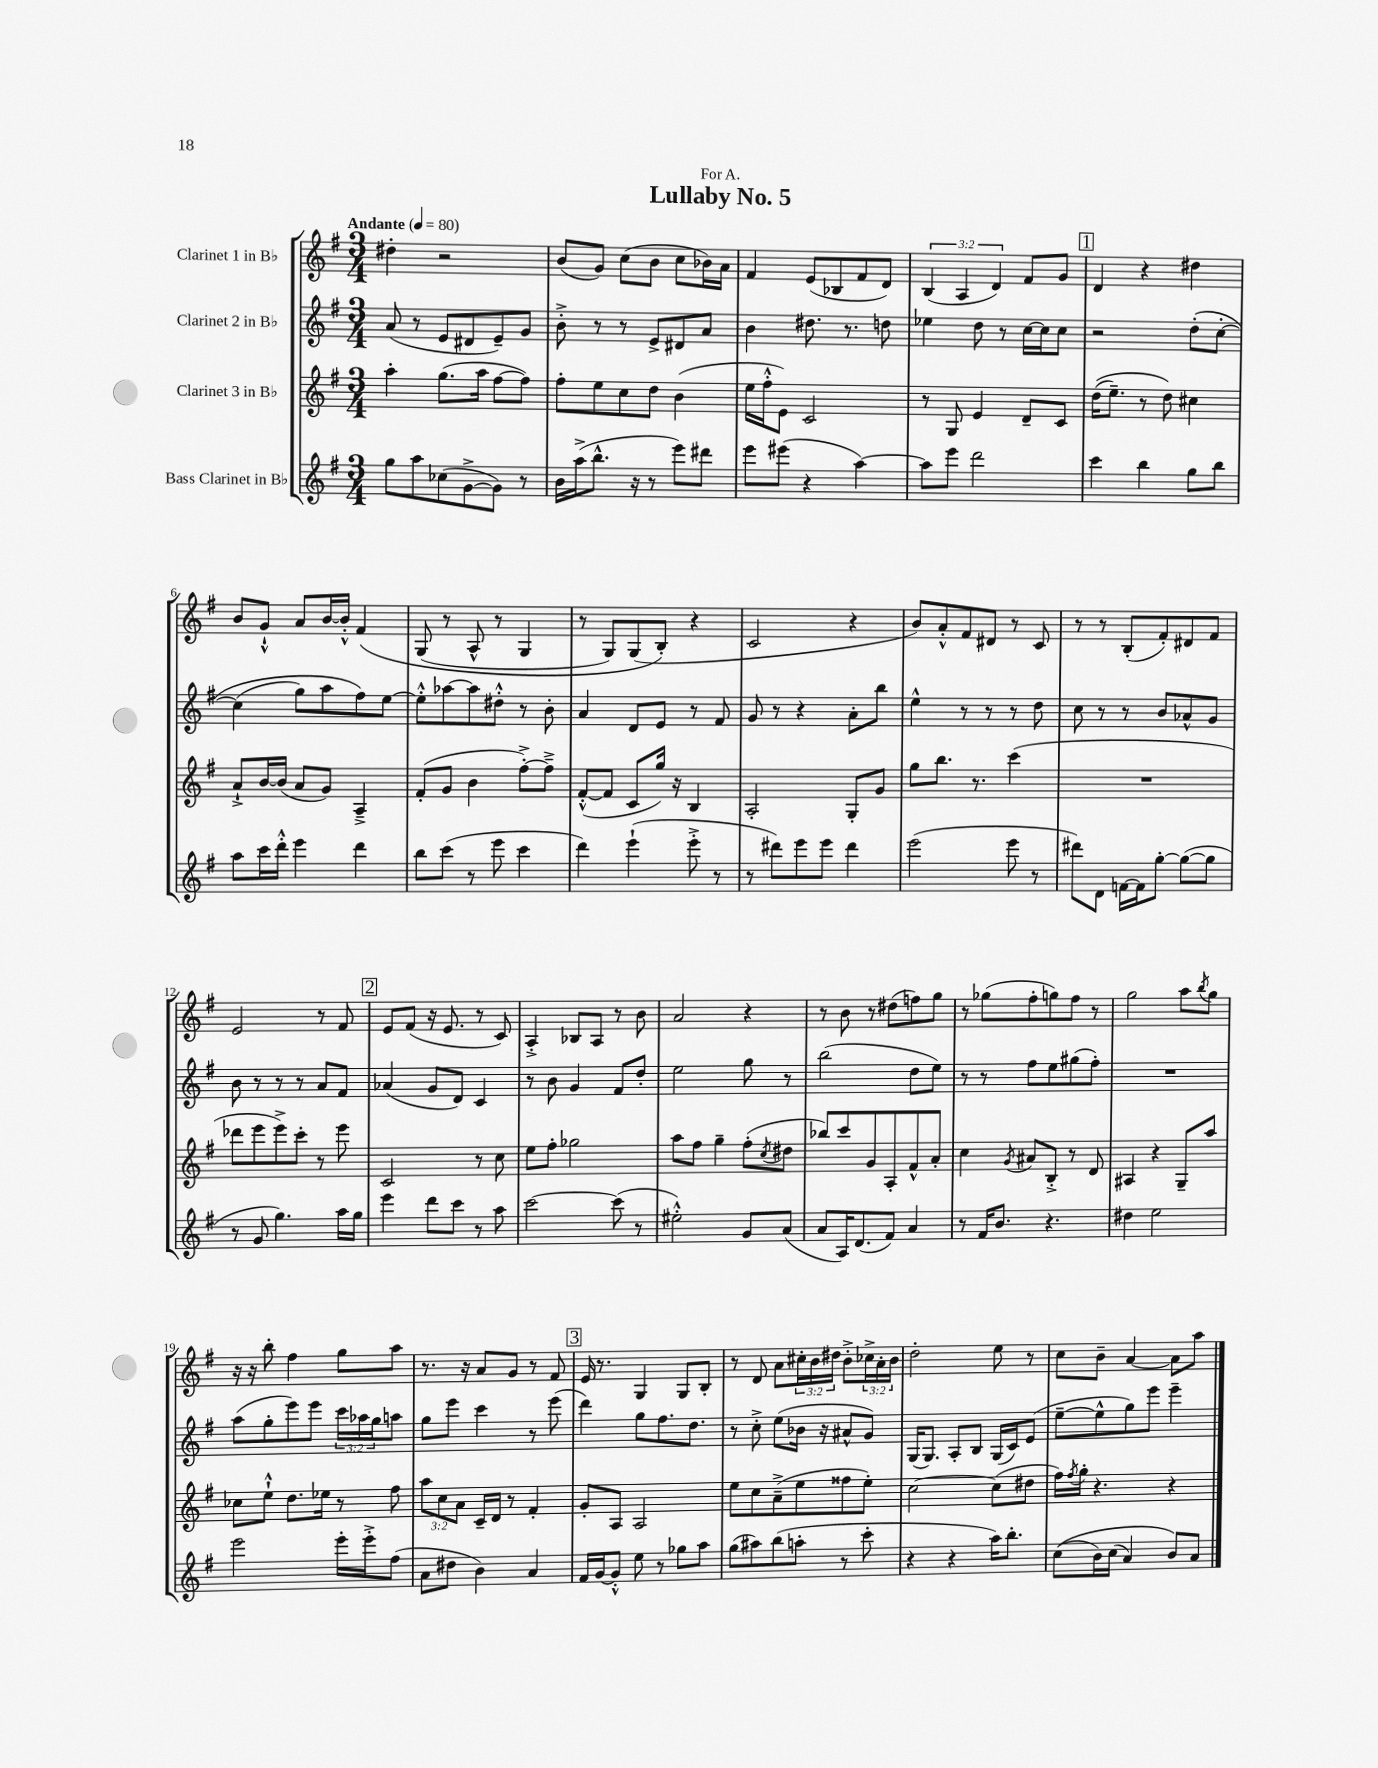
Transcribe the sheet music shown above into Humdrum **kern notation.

**kern	**kern	**kern	**kern
*staff4	*staff3	*staff2	*staff1
*clefG2	*clefG2	*clefG2	*clefG2
*k[f#]	*k[f#]	*k[f#]	*k[f#]
*M3/4	*M3/4	*M3/4	*M3/4
*MM80	*MM80	*MM80	*MM80
8gg\L	4aa'\	(8a/	4dd#'\
8aa\	.	8r	.
(8cc-\	(8.gg\L	8e/L	2r
[8g^\	.	8d#/	.
.	16aa\Jk	.	.
8g\]J)	[8ff#\L	8e~/)	.
8r	8ff#\]J)	8g/J	.
=	=	=	=
16b\LL	8ff#'\L	8b'^\	(8b/L
(16aa^\J	.	.	.
8.bb^^\J	8ee\	8r	8g/J)
.	8cc\	8r	(8cc\L
16r	.	.	.
8r	8dd\J	8e^/L	8b\J
8eee\L)	(4b\	8d#/	8cc\L
8ddd#\J	.	8a/J	16b-\L)
.	.	.	16a\JJ
=	=	=	=
8eee\L	16ee\LL	4b\	4f#/
.	16ff#'^^\J	.	.
(8eee#\J	8e\J)	.	.
4r	2c/	8.dd#\	(8e/L
.	.	.	8B-/
.	.	8.r	.
[4aa\)	.	.	8f#/
.	.	8dd\	8d/J)
=	=	=	=
8aa\]L	8r	4ee-\	(6B/
8eee\J	8G/	.	.
.	.	.	6A/
2ddd\	4e/	8dd\	.
.	.	.	6d/)
.	.	8r	.
.	8d~/L	[16cc\LL	8f#/L
.	.	16cc\]J	.
.	8c/J	8cc\J	8g/J
=	=	=	=
4ccc\	&((16dd\LK	2r	4d/
.	8.ee~\J)	.	.
4bb\	8r	.	4r
.	8dd\&)	.	.
8gg\L	4cc#\	&(8dd'\L	4dd#\
8bb\J	.	[8cc'\J	.
=	=	=	=
8aa\L	8a`^/L	(4cc\]	8b/L
16ccc\L	[16b/L	.	8g`^^/J
16ddd'^^\JJ	(16b/]JJ	.	.
4eee\	8a/L	8gg\L)	8a/L
.	8g/J)	8aa\	[16b/L
.	.	.	16b'^^/]JJ
4ddd\	4A~^/	8ff#\&)	&(4f#/
.	.	[8ee\J	.
=	=	=	=
8bb\L	(8f#'/L	8ee'^^\]L	(8G/
(8ccc\J	8g/J	[8aa-\	8r
8r	4b\	8aa-\]	8A^^/
8eee\	.	8dd#'^^\J	8r
4ccc\	[8ff#'^\L)	8r	4G/
.	8ff#~^\]J	8b'\	.
=	=	=	=
4ddd\)	([8f#'^^/L	4a/	8r
.	8f#/]J	.	8G/L)
(4eee`\	8c/L	8d/L	(8G/
.	16gg/Jk)	8e/J	8B'/J&)
.	16r	.	.
8eee'^\	4B/	8r	4r
8r	.	8f#/	.
=	=	=	=
8r	2A'/	8g/	2c/
8ddd#\L)	.	8r	.
8eee\	.	4r	.
8eee\J	.	.	.
4ddd#\	8G'/L	8a'\L	4r
.	8g/J	8bb\J	.
=	=	=	=
(2eee\	8gg\L	4ee^^\	8b/L)
.	8.bb\J	.	8a'^^/
.	.	8r	8f#/
.	8.r	.	.
.	.	8r	8d#/J
8eee\	(4ccc\	8r	8r
8r	.	8dd\	8c/
=	=	=	=
8ddd#\L)	2.r	8cc\	8r
8d\J	.	8r	8r
[16f\LL	.	8r	(8B'/L
16f\]J	.	.	.
[8gg'\J	.	8b/L	8f#'/)
(8gg\_L	.	8a-^^/	8d#/
8gg\]J	.	8g/J	8f#/J
=	=	=	=
8r	8ddd-\L	8b\	2e/
8g/	8eee\	8r	.
4.gg\)	8eee^\)	8r	.
.	8ccc'\J	8r	.
.	8r	8a/L	8r
16aa\LL	8eee\	8f#/J	8f#/
16gg\JJ	.	.	.
=	=	=	=
4eee\	2c/	(4a-/	8e/L
.	.	.	(8f#/J
8ddd\L	.	8g/L	16r
.	.	.	8.e/
8ccc\J	.	8d/J)	.
8r	8r	4c/	8r
8aa\	8cc\	.	8c/)
=	=	=	=
[2ccc\	8ee\L	8r	4A'^/
.	8ff#'\J	8b\	.
.	2gg-\	4g/	8B-/L
.	.	.	8A/J
(8ccc\]	.	8f#/L	8r
8r	.	8dd'/J	8b\
=	=	=	=
2ee#'^^\)	8aa\L	2ee\	2a/
.	8ff#\J	.	.
.	4gg~\	.	.
8g/L	(8ff#'\L	8gg\	4r
.	8qcc/	.	.
(8a/J	8dd#\J	8r	.
=	=	=	=
8a/L	8bb-/L)	(2bb\	8r
16A/K)	8ccc/	.	8b\
(8.d/	.	.	.
.	8g/	.	8r
8f#/J)	8A'/	.	(8dd#\L
4a/	8f#^^/	8dd\L	8ff\)
.	8a'/J	8ee\J)	8gg\J
=	=	=	=
8r	4cc\	8r	8r
16f#/LK	.	8r	(8gg-\L
8.b/J	.	.	.
.	8qg/	.	.
.	8a#/L	8ff#\L	8ff#'\
4.r	8B'^/J	8ee\	8gg\)
.	8r	(8gg#\	8ff#\J
.	8d/	8ff#'\J)	8r
=	=	=	=
4dd#\	4A#/	2.r	2gg\
2ee\	4r	.	.
.	8G~/L	.	8aa\L
.	.	.	8qbb/
.	8aa/J	.	8gg\J
=	=	=	=
2eee\	8cc-\L	(8aa\L	16r
.	.	.	16r
.	8ee`^^\J	8gg'\	8bb'\
.	8.dd\L	8eee\)	4ff#\
.	.	8eee\J	.
.	16ee-\Jk	.	.
16eee'\LL	8r	24ccc\LL	8gg\L
.	.	24aa-\	.
16eee'^\J	.	.	.
.	.	24gg\J	.
(8ff#\J	8ff#\	8aa\J	8aa\J
=	=	=	=
8a\L	12aa\L	8gg\L	8.r
.	12cc\	.	.
8dd#\J	.	8eee\J	.
.	12a\J	.	.
.	.	.	16r
4b\)	16c~/LL	4ccc\	8a/L
.	16d/JJ	.	.
.	8r	.	8g/J
4a/	4f#'/	8r	8r
.	.	(8eee\	8f#/
=	=	=	=
16f#/LL	8g'/L	4ddd\)	16e/
[16g/J	.	.	8.r
8g'^^/]J	8A/J	.	.
8ee\	2A/	8gg\L	4G/
8r	.	8.ff#\	.
8gg-\L	.	.	8G/L
.	.	8.dd\J	.
8aa\J	.	.	8B'/J
=	=	=	=
(8gg\L	8ee\L	8r	8r
8aa#\)	8cc\	8cc'^\	8d/
(8bb\	(8a~^\	(8ee\L	8a\L
8aa'\J	8ee\	16b-\Jk	24cc#'\L
.	.	.	24b\
.	.	16r	.
.	.	.	24dd#\JJ
8r	8ff##\	8a#^^/L	8b'^\L
8ccc'\	8ee'\J)	8g/J)	24cc-^\L
.	.	.	24a'\
.	.	.	24b\JJ
=	=	=	=
4r	[2cc\	(16G/LK	2dd'\
.	.	8.G/J)	.
4r	.	8A'/L	.
.	.	8B/J	.
16aa\LK)	(8cc\]L	(16G/LL	8ee\
8.bb'\J	.	16c/J)	.
.	8dd#\J	(8e/J	8r
=	=	=	=
&((8cc\L	16ff#\LL)	[8ee~\L	8cc\L
.	8qff#/	.	.
.	16gg'\JJ	.	.
16b\L)	4.r	8ee^^\]	8b~\J
(16cc\JJ	.	.	.
4a/)	.	8gg\)	[4a/
.	.	8eee\J	.
8b/L&)	4r	4eee~\	8a\]L
8a/J	.	.	8aa\J
==	==	==	==
*-	*-	*-	*-
